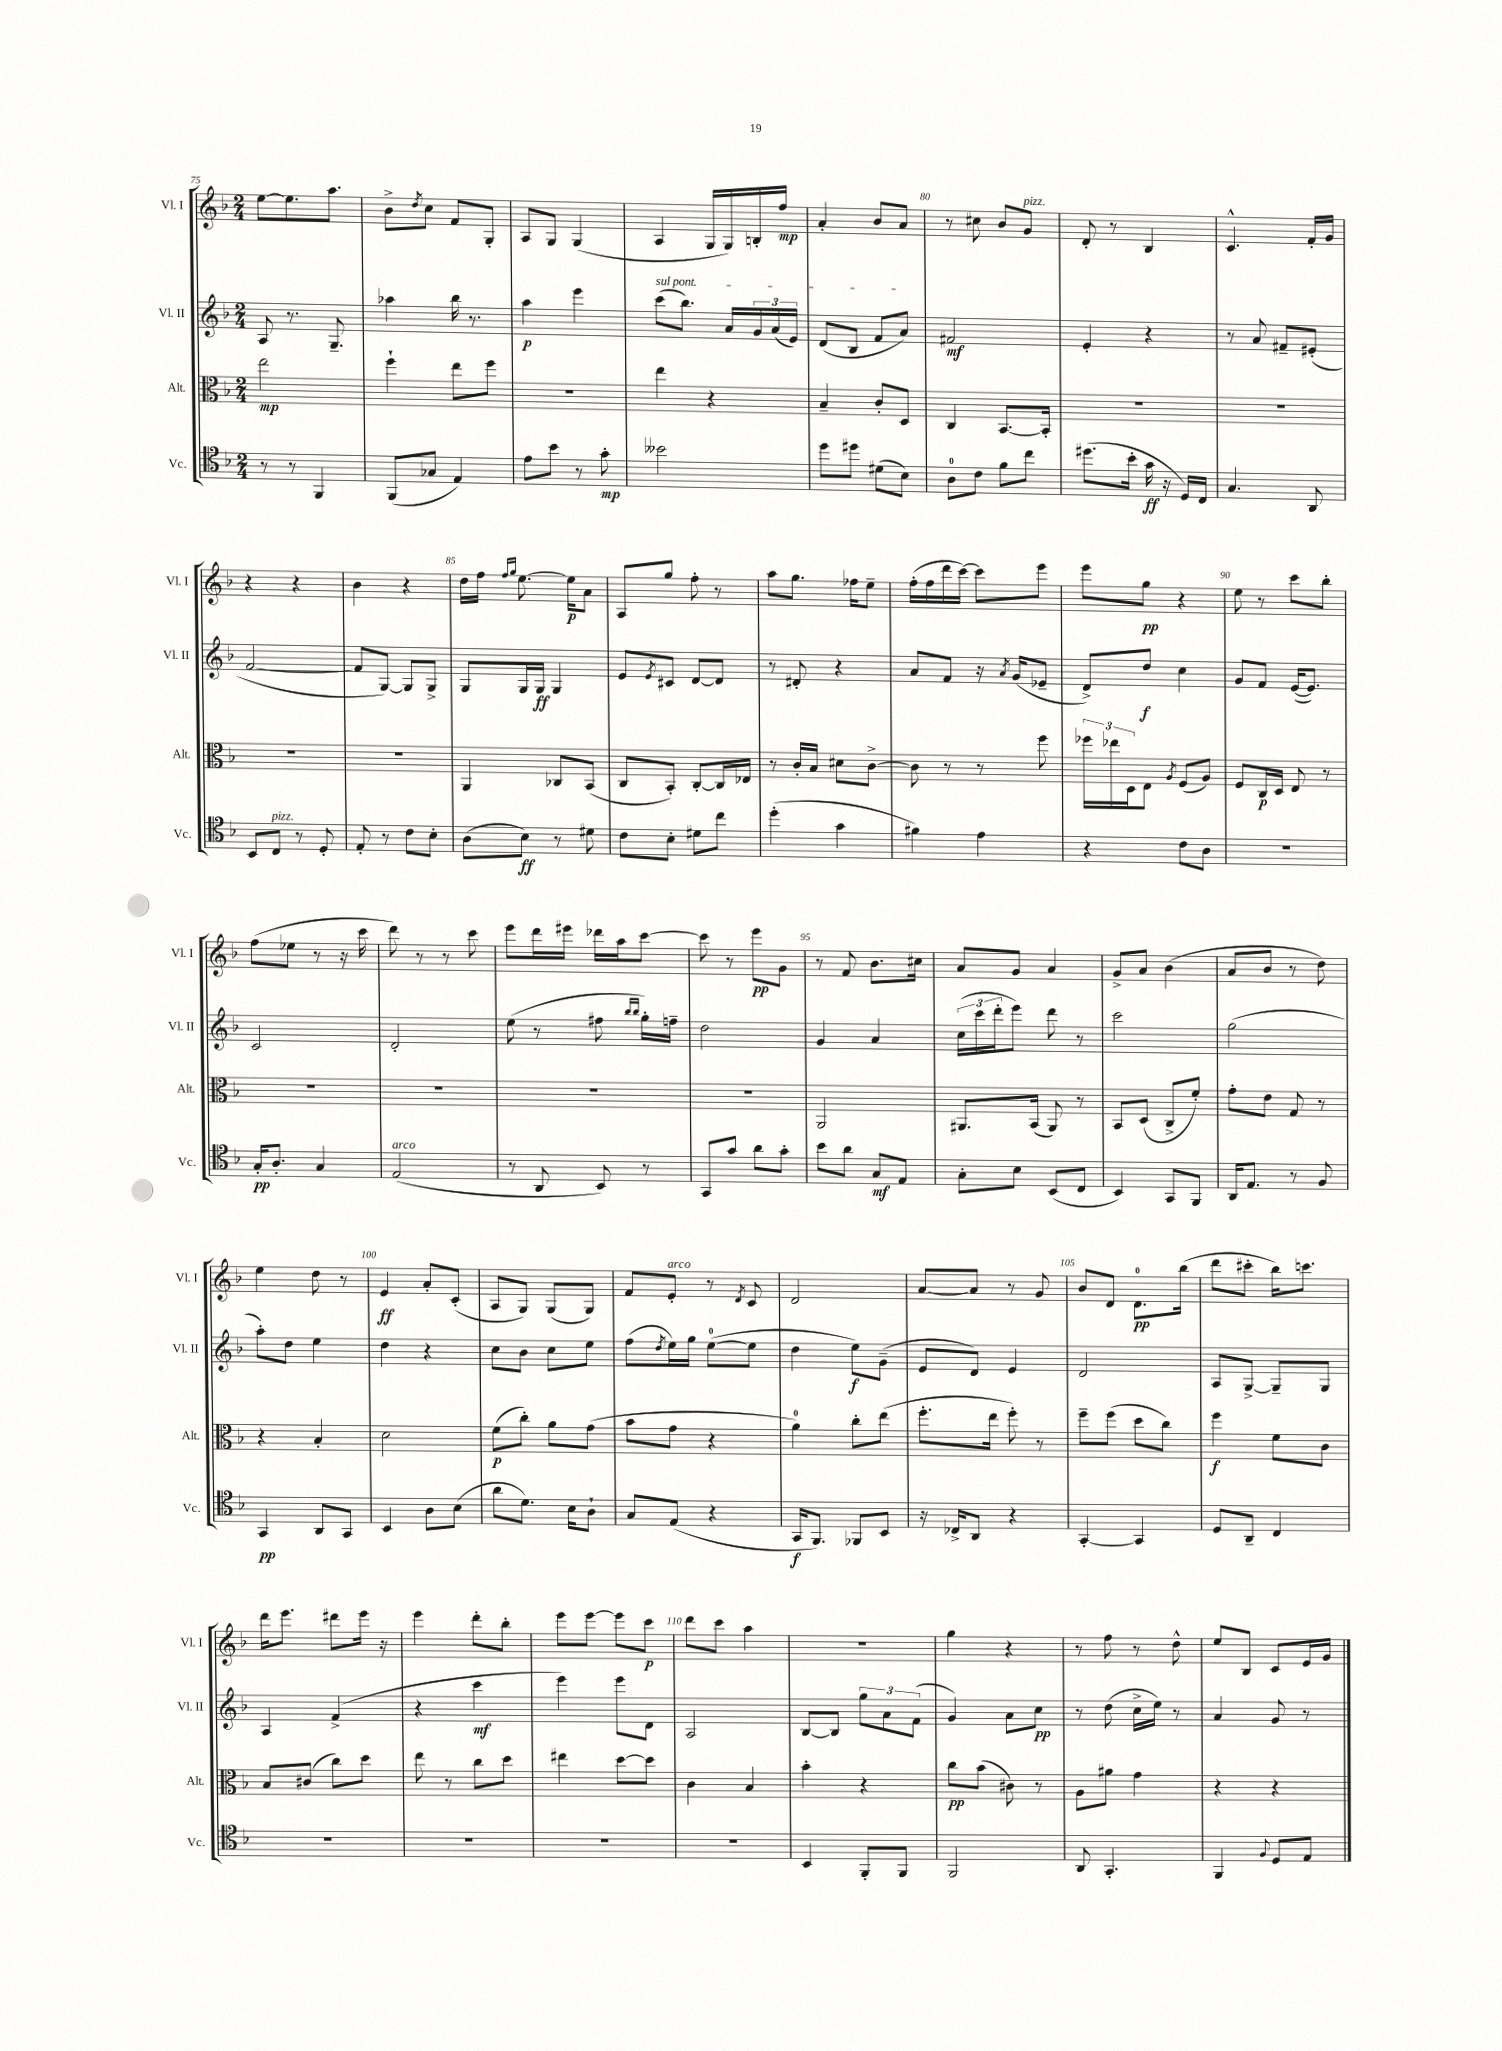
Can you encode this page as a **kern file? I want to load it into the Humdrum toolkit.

**kern	**kern	**kern	**kern
*staff4	*staff3	*staff2	*staff1
*clefC4	*clefC3	*clefG2	*clefG2
*k[b-]	*k[b-]	*k[b-]	*k[b-]
*M2/4	*M2/4	*M2/4	*M2/4
8r	2ee\	8A/	[8ee\L
8r	.	8.r	8.ee\]
4FF/	.	.	.
.	.	8.G~/	8.aa\J
=	=	=	=
(8FF/L	4ff`\	4aa-\	8b-^\L
.	.	.	8qdd/
8G-/J	.	.	8cc\J
4E/)	8ee\L	16bb-\	8f/L
.	.	8.r	.
.	8ff\J	.	8G'/J
=	=	=	=
8e\L	2r	4aa\	8A/L
8b-\J	.	.	8G/J
8r	.	4eee\	(4G/
8g'\	.	.	.
=	=	=	=
2b--\	4ee\	(8ccc\L	4A/
.	.	8.bb-\J)	.
.	4r	.	16G/LL
.	.	16a/LL	16G/)
.	.	24g/	16B'/
.	.	(24a/	.
.	.	.	16ff/JJ
.	.	24e/JJ)	.
=	=	=	=
8dd\L	4B-~/	(8d/L	4a'/
8dd#\J	.	8B-/J	.
(8d#\L	8c'/L	8f/L	8b-/L
8B-\J)	8D/J	8a/J)	8a/J
=	=	=	=
8A\L	4C/	2f#/	8r
8c\J	.	.	8cc#\
8f\L	[8.BB-/L	.	8b-/L
8cc\J	.	.	8g/J
.	16BB-'/]Jk	.	.
=	=	=	=
(8.dd#\L	2r	4e'/	8d'/
.	.	.	8r
16b-'\Jk	.	.	.
16g\	.	4r	4B-/
16r	.	.	.
16D/LL)	.	.	.
16C/JJ	.	.	.
=	=	=	=
4.G/	2r	8r	4.c^^/
.	.	8a/	.
.	.	8f#~/L	.
8AA/	.	(8e#'/J	16f'/LL
.	.	.	16g/JJ
=	=	=	=
8BB-/L	2r	[2f/	4r
8C/J	.	.	.
8r	.	.	4r
8D'/	.	.	.
=	=	=	=
8E'/	2r	8f/]L	4b-\
8r	.	[8G/J)	.
8c\L	.	8G/]L	4r
8B-'\J	.	8G^/J	.
=	=	=	=
(8A\L	4AA/	8G/L	16dd\LL
.	.	.	16ff\JJ
.	.	.	16qqff/LL
.	.	.	16qqgg/JJ
8B-\J)	.	16G/L	[8.ee\
.	.	16G/JJ	.
8r	8C-/L	4G/	.
.	.	.	16ee\]LK
8d#\	(8BB-/J	.	8a\J
=	=	=	=
8c\L	8C/L	8e/L	8A/L
.	.	8qe/	.
8B-'\J	8BB-'/J)	8c#/J	8gg/J
8d#\L	[8C'/L	[8d/L	8ff'\
8cc\J	16C/]L	8d/]J	8r
.	16E-/JJ	.	.
=	=	=	=
(4dd'\	8r	8r	8aa\L
.	16c'/LL	8d#'/	8.gg\J
.	16B-/JJ	.	.
4g\	8d#\L	4r	.
.	.	.	16ff-\LK
.	[8c^\J	.	8ee~\J
=	=	=	=
4f#\)	8c\]	8a/L	(16ff'\LL
.	.	.	16ff\
.	8r	8f/J	16ddd\
.	.	.	[16ccc\JJ)
4e\	8r	16r	8ccc\]L
.	.	8qa/	.
.	.	(16g/LK	.
.	8ff\	8e-~/J	8eee\J
=	=	=	=
4r	24ff-\LL	8d^/L)	8eee\L
.	24ee-\	.	.
.	24D\J	.	.
.	8E\J	8dd/J	8gg\J
.	8qA/	.	.
8c\L	(8F/L	4cc\	4r
8A\J	8A/J)	.	.
=	=	=	=
2r	8F/L	8g/L	8ee\
.	16C/L	8f/J	8r
.	16D/JJ	.	.
.	8E/	([16e/LK	8ccc\L
.	.	8.e/]J)	.
.	8r	.	8bb-'\J
=	=	=	=
16G'/LK	2r	2c/	(8ff\L
8.A'/J	.	.	.
.	.	.	8ee-\J
4G/	.	.	8r
.	.	.	16r
.	.	.	16ccc\
=	=	=	=
(2E/	2r	2d'/	8ddd\)
.	.	.	8r
.	.	.	8r
.	.	.	8ccc\
=	=	=	=
8r	2r	(8ee\	8eee\L
8AA/	.	8r	16ddd\L
.	.	.	16eee#\JJ
8BB-/)	.	8ff#\	16ddd-\LL
.	.	.	16aa\J
.	.	16qqbb-/LL	.
.	.	16qqbb-/JJ	.
8r	.	16gg'\LL)	[8ccc\J
.	.	16ff~\JJ	.
=	=	=	=
8GG/L	2r	2dd\	8ccc\]
8g/J	.	.	8r
8a\L	.	.	8eee\L
8g'\J	.	.	8g\J
=	=	=	=
8b-\L	2AA/	4g/	8r
8a\J	.	.	8f/
8G/L	.	4a/	8.b-\L
8E/J	.	.	.
.	.	.	16cc#\Jk
=	=	=	=
8G'\L	8.AA#/L	(24cc\LL	8a/L
.	.	24ccc\	.
.	.	24ddd'\J	.
8B-\J	.	8eee\J)	8g/J
.	(16BB-/Jk	.	.
(8BB-/L	8AA#/)	8ddd\	4a/
8C/J	8r	8r	.
=	=	=	=
4BB-/)	8BB-/L	2ccc\	8g^/L
.	(8D/J	.	8a/J
8GG/L	8C^/L	.	(4b-\
8FF/J	8f'/J)	.	.
=	=	=	=
16AA/LK	8g'\L	(2gg\	8a/L
8.E/J	.	.	.
.	8e\J	.	8b-/J
8r	8G/	.	8r
8F/	8r	.	8dd\)
=	=	=	=
4GG/	4r	8aa'\L)	4ee\
.	.	8dd\J	.
8AA/L	4B-'/	4ee\	8dd\
8GG/J	.	.	8r
=	=	=	=
4BB-/	2d\	4dd\	4e/
8A\L	.	4r	8a'/L
(8B-\J	.	.	(8c'/J
=	=	=	=
8a\L	(8f\L	8cc\L	8A/L
8.d\J)	8cc'\J)	8b-\J	8G/J)
.	8a\L	8cc\L	(8G/L
16B-\LK	.	.	.
8A`\J	(8g\J	8ee\J	8G/J)
=	=	=	=
8G/L	8b-\L	(8ff\L	8f/L
.	.	8qdd/	.
(8E/J	8g\J	16ee\L)	8e'/J
.	.	16gg\JJ	.
4r	4r	([8ee\L	8r
.	.	.	8qd/
.	.	8ee\]J	8c/
=	=	=	=
16GG/LK	4a\)	4dd\	2d/
8.FF/J)	.	.	.
8FF-/L	8cc'\L	8ee\L)	.
8BB-/J	(8ee\J	(8g~\J	.
=	=	=	=
16r	8.ff'\L	8e/L	[8a/L
16C-^/LK	.	.	.
8AA/J	.	8d/J)	8a/]J
.	16ee\Jk	.	.
4r	8ff'\)	4e/	8r
.	8r	.	8g/
=	=	=	=
[4GG'/	8ff~\L	2d/	8b-/L
.	(8ff\J	.	8d/J
4GG/]	8dd\L	.	8.d\L
.	8cc\J)	.	.
.	.	.	(16bb-\Jk
=	=	=	=
8D/L	4ff\	8A/L	8ddd\L
8AA~/J	.	[8G^/J	8ccc#'\J
4C/	8f\L	8G~/]L	16bb-\LK)
.	.	.	8.ccc\J
.	8c\J	8G/J	.
=	=	=	=
2r	8B-/L	4A/	16ddd\LK
.	.	.	8.eee\J
.	(8c#/J	.	.
.	8cc\L)	(4f^/	8ddd#\L
.	8dd\J	.	16eee\Jk
.	.	.	16r
=	=	=	=
2r	8ee\	4r	4eee\
.	8r	.	.
.	8cc\L	4ccc\	8ddd'\L
.	8dd\J	.	8bb-'\J
=	=	=	=
2r	4ee#\	4eee\)	8eee\L
.	.	.	[8eee\J
.	[8dd\L	8eee\L	8eee\]L
.	8dd\]J	8d\J	8ccc\J
=	=	=	=
2r	4c\	2A/	8ddd\L
.	.	.	8ccc\J
.	4B-/	.	4aa\
=	=	=	=
4BB-/	4b-'\	[8B-/L	2r
.	.	8B-/]J	.
8FF'/L	4r	12gg\L	.
.	.	12a\	.
8FF/J	.	.	.
.	.	(12f\J	.
=	=	=	=
2FF/	8cc\L	4g/)	4gg\
.	(8b-\J	.	.
.	8c#\)	8a\L	4r
.	8r	8cc\J	.
=	=	=	=
8AA/	8A\L	8r	8r
4.GG'/	8a#\J	(8dd\	8ff\
.	4g\	16cc^\LL	8r
.	.	16ee\JJ)	.
.	.	8r	8dd^^\
=	=	=	=
4FF/	4r	4a/	8ee/L
.	.	.	8B-/J
8qqF/	.	.	.
8D/L	4r	8g/	8c/L
8E/J	.	8r	16e/L
.	.	.	16g/JJ
==	==	==	==
*-	*-	*-	*-
